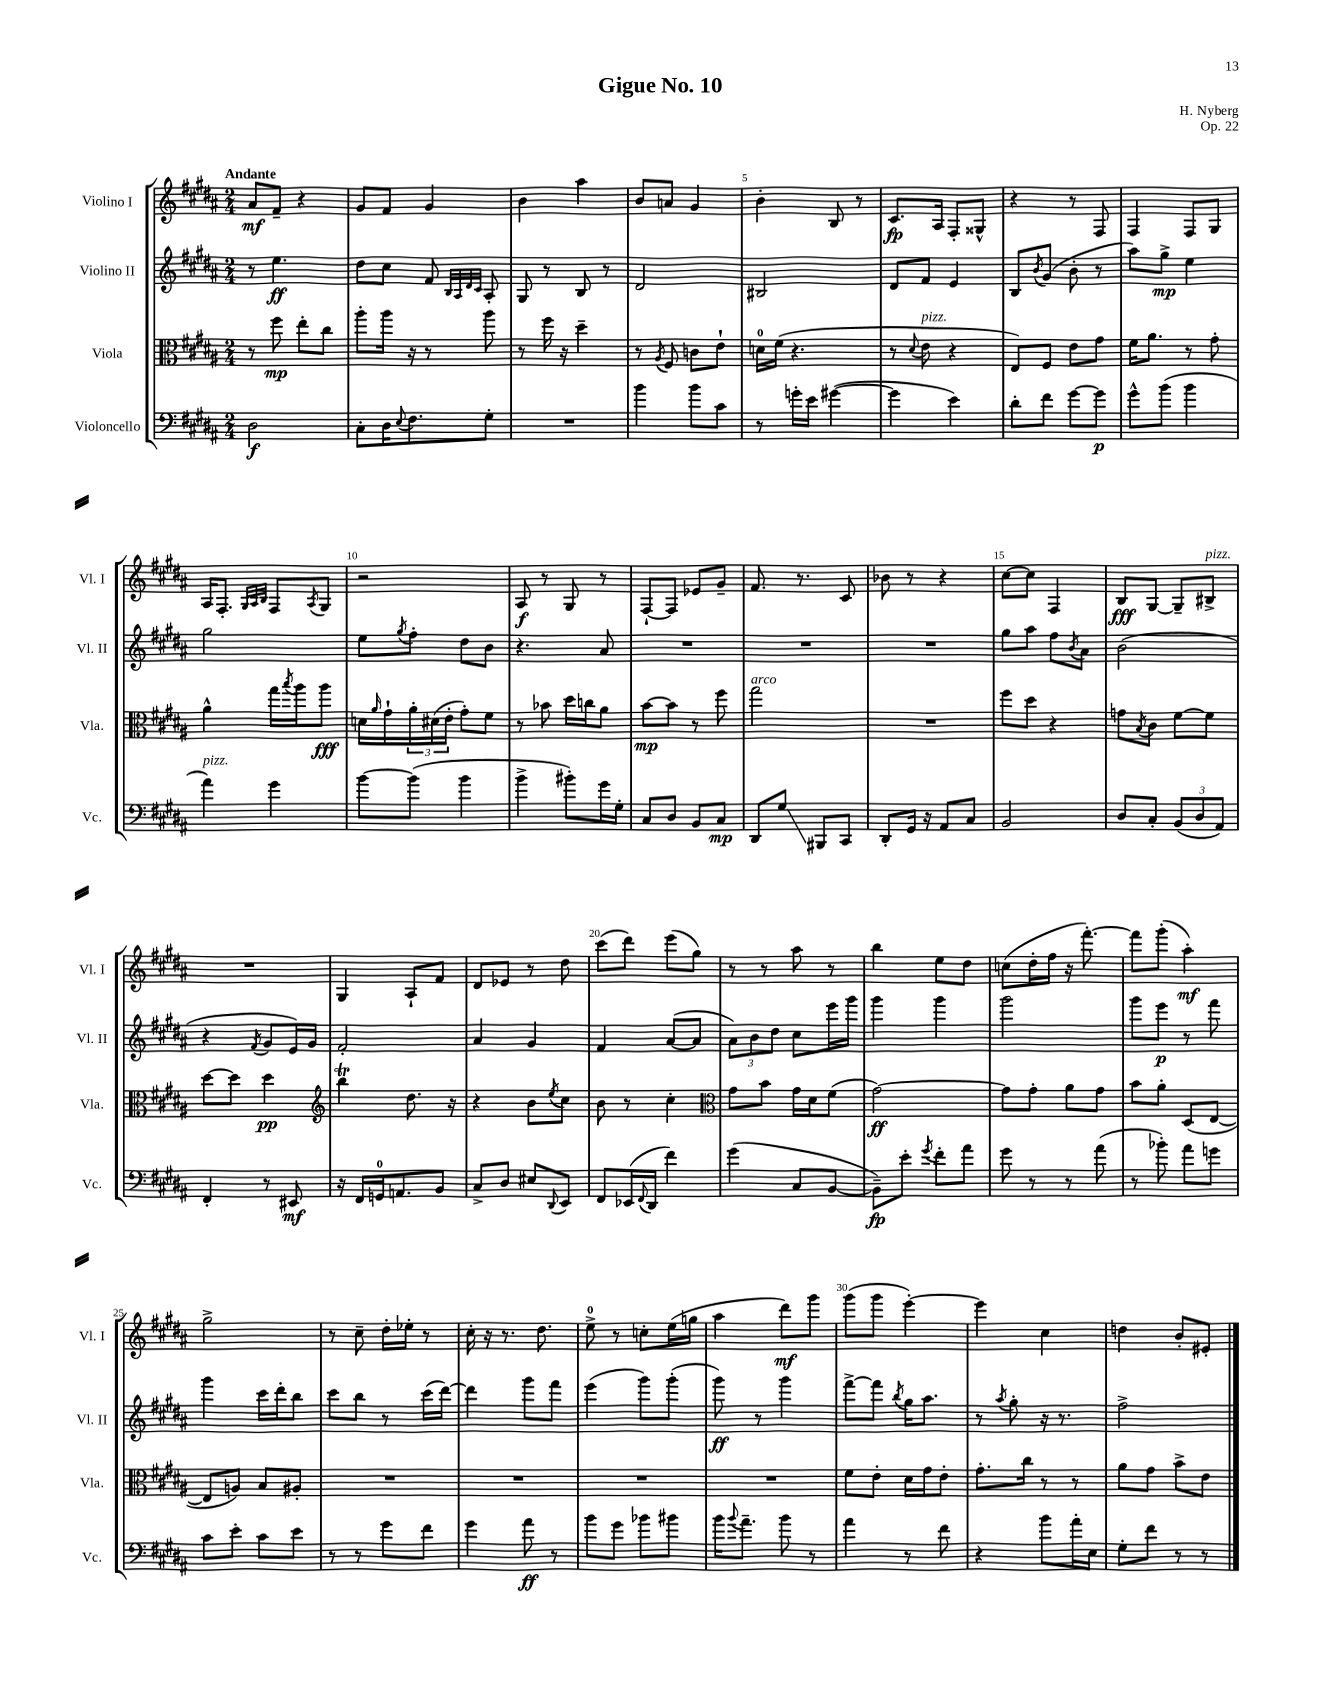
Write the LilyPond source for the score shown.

\header { title = "Gigue No. 10" composer = "H. Nyberg" opus = "Op. 22" }
<<
\new StaffGroup <<
\new Staff = "s0" \with { instrumentName = "Violino I" shortInstrumentName = "Vl. I" } {
    \clef treble \key b \major \numericTimeSignature \time 2/4 \tempo "Andante"
    ais'8\mf fis'8-- r4 |
    gis'8 fis'8 gis'4 |
    b'4 ais''4 |
    b'8 a'8 gis'4 |
    b'4-. b8 r8 |
    cis'8.\fp ais16 fis8-. gisis8-^ |
    r4 r8 fis8 |
    fis4 fis8 gis8 |
    ais16 fis8.-. \grace { gis32 ais32 b32 } fis8 \acciaccatura { ais8 } gis8 |
    r2 |
    ais8\f r8 gis8 r8 |
    fis8~-! fis8 ees'8 gis'8-- |
    fis'8. r8. cis'8 |
    bes'8 r8 r4 |
    cis''8~ cis''8 fis4 |
    b8\fff gis8~ gis8-- bis8->^\markup { \italic "pizz." } |
    R2 |
    gis4 ais8-! fis'8 |
    dis'8 ees'8 r8 dis''8 |
    cis'''8( dis'''8) e'''8( gis''8) |
    r8 r8 ais''8 r8 |
    b''4 e''8 dis''8 |
    c''8( dis''16-. fis''16 r16 fis'''8.~-.) |
    fis'''8 gis'''8-.( ais''4-.\mf) |
    gis''2-> |
    r8 cis''8-- dis''16-. ees''16-. r8 |
    cis''16-. r16 r8. dis''8. |
    e''8-0-> r8 c''8-. e''16( g''16 |
    ais''4 dis'''8\mf) gis'''8 |
    gis'''8( gis'''8 e'''4~-.) |
    e'''4 cis''4 |
    d''4 b'8-. eis'8-. \bar "|." |
}
\new Staff = "s1" \with { instrumentName = "Violino II" shortInstrumentName = "Vl. II" } {
    \clef treble \key b \major \numericTimeSignature \time 2/4
    r8 e''4.\ff |
    dis''8 cis''8 fis'8 \grace { b32 ais32 dis'32 cis'32 } ais8-. |
    gis8 r8 b8 r8 |
    dis'2 |
    bis2 |
    dis'8 fis'8 e'4 |
    b8 \acciaccatura { b'8 } gis'8( b'8-. r8 |
    ais''8) gis''8->\mp e''4 |
    gis''2 |
    e''8 \acciaccatura { gis''8 } fis''8-. dis''8 b'8 |
    r4. ais'8 |
    R2 |
    R2 |
    R2 |
    gis''8 ais''8 fis''8 \acciaccatura { b'8 } ais'8 |
    b'2( |
    r4 \acciaccatura { fis'8 } gis'8 e'16) gis'16 |
    fis'2-. |
    ais'4 gis'4 |
    fis'4 ais'8~( ais'8 |
    \tuplet 3/2 { ais'8) b'8 dis''8 } cis''8 e'''16 gis'''16 |
    gis'''4 gis'''4 |
    gis'''2 |
    gis'''8 e'''8\p r8 fis'''8 |
    gis'''4 cis'''16 dis'''16-. b''8 |
    cis'''8 b''8 r8 cis'''16( dis'''16~) |
    dis'''4 gis'''8 fis'''8 |
    e'''4( gis'''8) gis'''8-.( |
    gis'''8\ff) r8 gis'''4 |
    fis'''8~-> fis'''8 \acciaccatura { b''8 } gis''16 ais''8. |
    r8 \acciaccatura { ais''8 } gis''8-. r16 r8. |
    fis''2-> \bar "|." |
}
\new Staff = "s2" \with { instrumentName = "Viola" shortInstrumentName = "Vla." } {
    \clef alto \key b \major \numericTimeSignature \time 2/4
    r8 fis''8\mp e''8-. cis''8 |
    ais''8-. ais''16 r16 r8 ais''8 |
    r8 fis''16 r16 dis''4-- |
    r8 \acciaccatura { ais8 } fis8 c'8 e'8-! |
    d'16-0 fis'16( r4. |
    r8 \appoggiatura { dis'8 } e'8^\markup { \italic "pizz." } r4 |
    e8) fis8 e'8 gis'8 |
    fis'16 ais'8. r8 gis'8-. |
    ais'4-^ gis''16 \acciaccatura { b''8 } ais''16 ais''8\fff |
    d'16 \grace { ais'16 } gis'16-! \tuplet 3/2 { ais'16-. dis'16( e'16-. } gis'8-.) fis'8 |
    r8 bes'8 dis''16 c''16 ais'8 |
    b'8~\mp b'8 r8 fis''8 |
    gis''2^\markup { \italic "arco" } |
    R2 |
    fis''8 dis''8 r4 |
    g'8 \acciaccatura { b8 } cis'8 fis'8~ fis'8 |
    dis''8~ dis''8 dis''4\pp |
    \clef treble b''4\trill dis''8. r16 |
    r4 b'8 \acciaccatura { e''8 } cis''8 |
    b'8 r8 cis''4-. |
    \clef alto gis'8 b'8 gis'16 dis'16 fis'8( |
    gis'2~\ff) |
    gis'8 gis'8-. ais'8 gis'8 |
    b'8 ais'8-. dis8( e8~ |
    e8 a8) b8 ais8-. |
    R2 |
    R2 |
    R2 |
    R2 |
    fis'8 e'8-. dis'16 gis'16 e'8-. |
    gis'8.-. cis''16 r8 r8 |
    ais'8 gis'8 b'8-> e'8 \bar "|." |
}
\new Staff = "s3" \with { instrumentName = "Violoncello" shortInstrumentName = "Vc." } {
    \clef bass \key b \major \numericTimeSignature \time 2/4
    dis2\f |
    cis8-. dis16 \appoggiatura { e8 } fis8. gis8-. |
    R2 |
    b'4 b'8 cis'8 |
    r8 g'16-. e'16 gis'4~( |
    gis'4 e'4) |
    dis'8-. fis'8 gis'8~ gis'8\p |
    gis'8-^ b'8( b'4 |
    ais'4^\markup { \italic "pizz." }) gis'4 |
    b'8~ b'8( b'4 |
    b'4-> bis'8-.) gis'16 gis16-. |
    cis8 dis8 b,8 cis8\mp |
    dis,8 gis8\glissando bis,,8 cis,8 |
    dis,8-. gis,16 r16 ais,8 cis8 |
    b,2 |
    dis8 cis8-. \tuplet 3/2 { b,8( dis8 ais,8) } |
    fis,4-. r8 eis,8\mf |
    r16 fis,16 g,16-0 a,8. b,8 |
    cis8-> dis8 eis8 \appoggiatura { dis,8 } e,8 |
    fis,8 ees,16( \appoggiatura { fis,8 } dis,16 fis'4) |
    gis'4( cis8 b,8~ |
    b,8--\fp) e'8-. \acciaccatura { gis'8 } fis'8-. ais'8 |
    gis'8 r8 r8 ais'8( |
    r8 bes'8-.) ais'8 g'8 |
    cis'8 e'8-. cis'8 e'8 |
    r8 r8 gis'8 fis'8 |
    gis'4 ais'8\ff r8 |
    b'8 gis'8 bes'8 bis'8 |
    b'16 \appoggiatura { b'8 } ais'8.-- b'8 r8 |
    ais'4 r8 fis'8 |
    r4 b'8 ais'16-. e16 |
    gis8-. fis'8 r8 r8 \bar "|." |
}
>>
>>
\layout { \context { \Score \override BarNumber.break-visibility = ##(#f #t #t) barNumberVisibility = #(every-nth-bar-number-visible 5) } }
